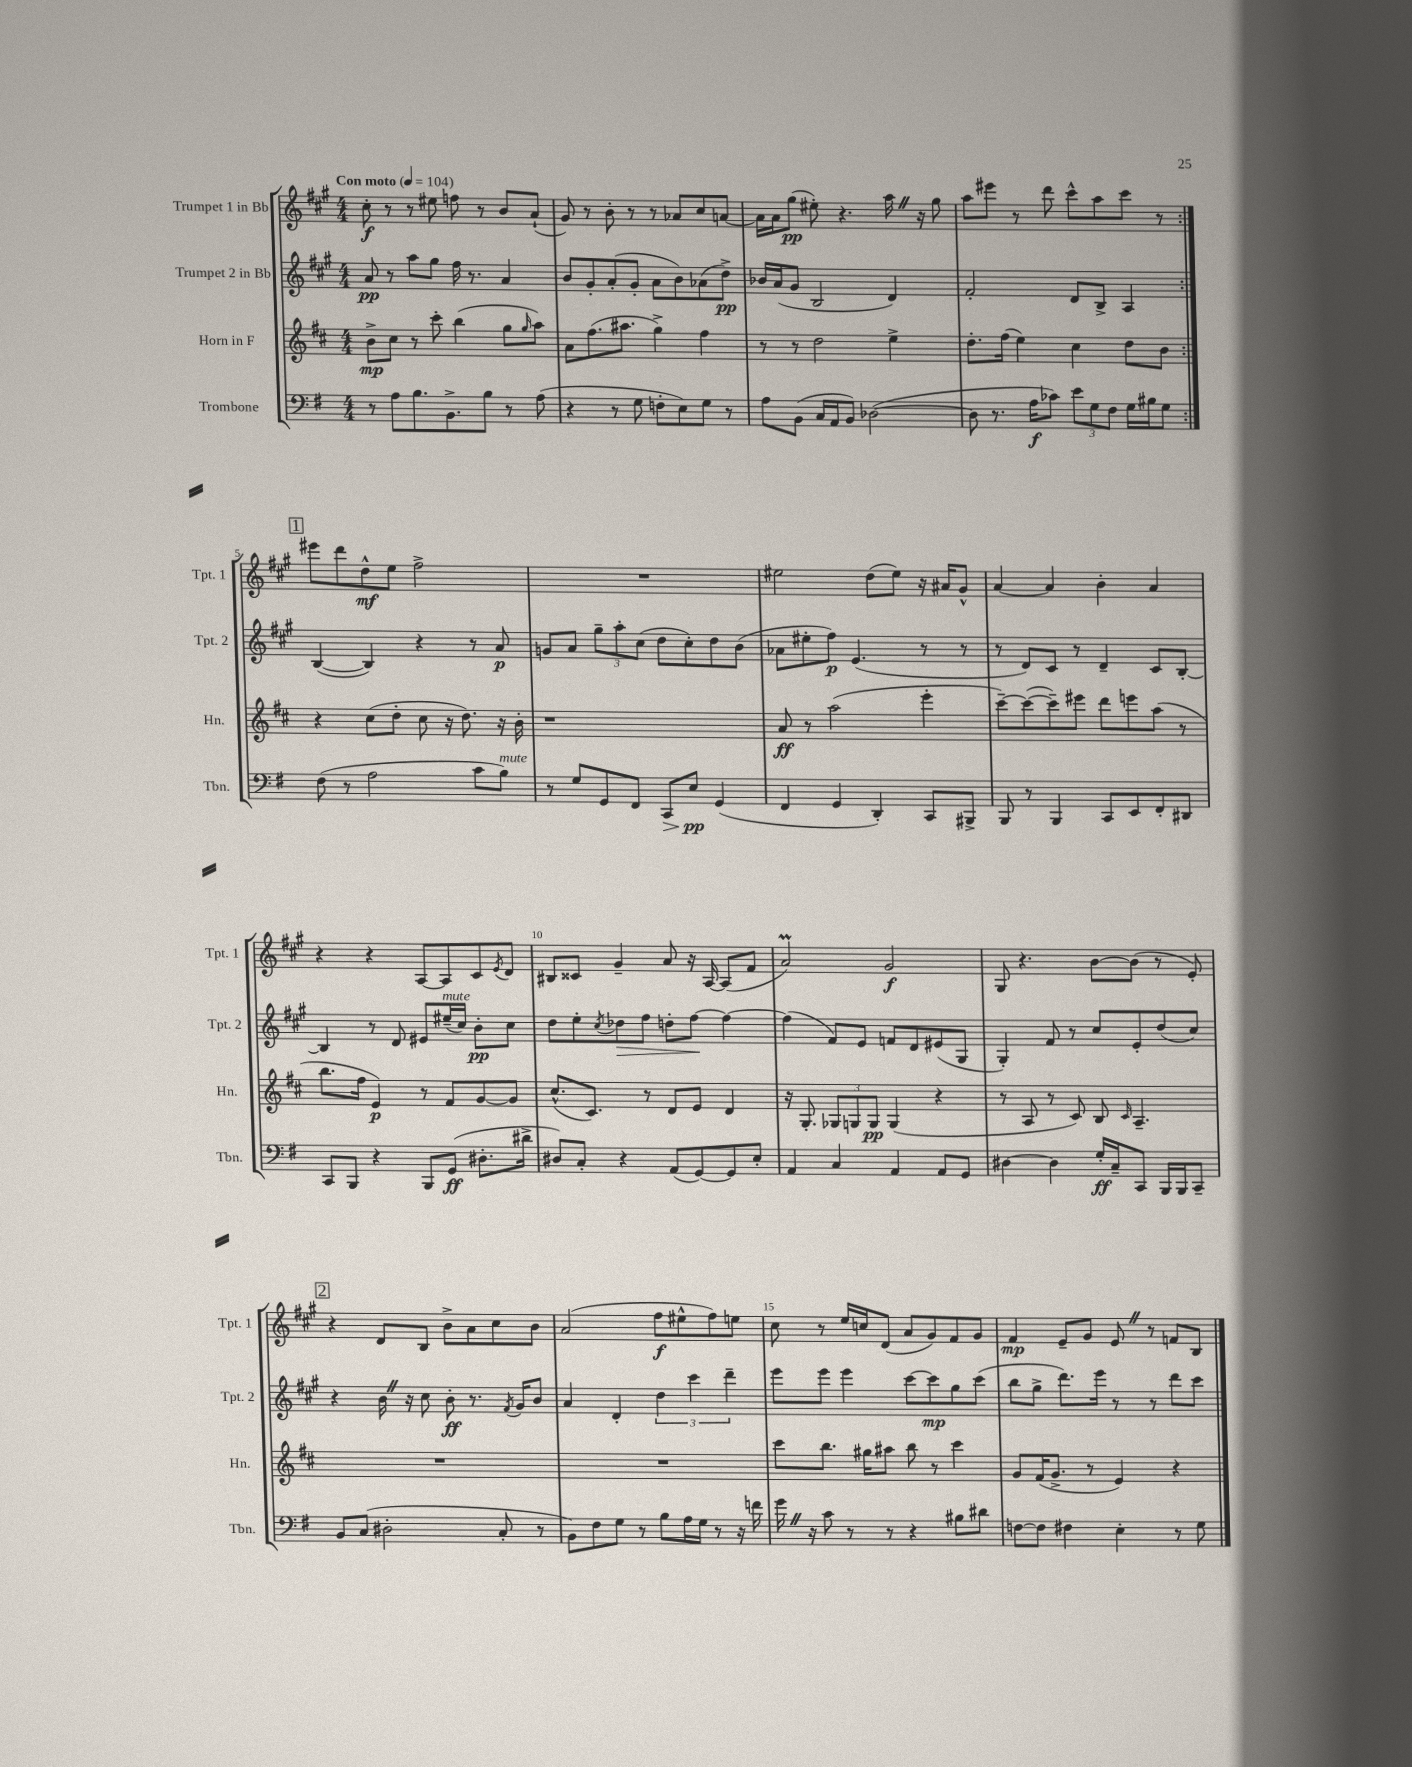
<<
\new StaffGroup <<
\new Staff = "s0" \with { instrumentName = "Trumpet 1 in Bb" shortInstrumentName = "Tpt. 1" } {
    \clef treble \key a \major \numericTimeSignature \time 4/4 \tempo "Con moto" 4 = 104
    \repeat volta 2 { cis''8-.\f r8 r8 eis''8 f''8 r8 b'8 a'8-!( |
    gis'8) r8 b'8-. r8 r8 aes'8 cis''8 a'8~ |
    a'16 a'16 gis''8\pp( eis''8-.) r4. a''16 \once \override BreathingSign.text = \markup { \musicglyph "scripts.caesura.straight" } \breathe r16 gis''8 |
    a''8 eis'''8 r8 d'''8 cis'''8-^ a''8 cis'''8 r8 | }
    \mark \markup { \box "1" } eis'''8 d'''8 d''8-^\mf e''8 fis''2-> |
    R1 |
    eis''2 d''8( eis''8) r16 ais'16 gis'8-^ |
    a'4~ a'4 b'4-. a'4 |
    r4 r4 a8~ a8 cis'8 \acciaccatura { e'8 } d'8 |
    bis8 cisis'8 gis'4-- a'8 r16 a16~ a8( fis'8 |
    a'2\prall) gis'2\f |
    gis8 r4. b'8~ b'8( r8 e'8-.) |
    \mark \markup { \box "2" } r4 d'8 b8 b'8-> a'8 cis''8 b'8 |
    a'2( fis''8\f eis''8-^ fis''8) e''8 |
    cis''8 r8 e''16 c''16 d'8( a'8 gis'8) fis'8 gis'8 |
    fis'4\mp e'8-- gis'8 e'8 \once \override BreathingSign.text = \markup { \musicglyph "scripts.caesura.straight" } \breathe r8 f'8 b8 \bar "|." |
}
\new Staff = "s1" \with { instrumentName = "Trumpet 2 in Bb" shortInstrumentName = "Tpt. 2" } {
    \clef treble \key a \major \numericTimeSignature \time 4/4
    \repeat volta 2 { a'8\pp r8 a''8 gis''8 fis''16 r8. a'4 |
    b'8 gis'8-. a'8-.( gis'8-. a'8 b'8) aes'8( d''8->\pp) |
    bes'16 a'16( gis'8 b2 d'4) |
    fis'2-. d'8 b8-> a4 | }
    \mark \markup { \box "1" } b4~( b4) r4 r8 a'8\p |
    g'8 a'8 \tuplet 3/2 { gis''8-- a''8-. cis''8( } d''8 cis''8-.) d''8 b'8( |
    aes'8 eis''8-. fis''8\p) e'4.( r8 r8 |
    r8 d'8) cis'8 r8 d'4-- cis'8 b8~-. |
    b4 r8 d'8 eis'8 eis''16--^\markup { \italic "mute" }( cis''16) b'8-.\pp cis''8 |
    d''8 e''8-. \acciaccatura { cis''8 } des''8\> fis''8 d''8-. fis''8~\! fis''4~ |
    fis''4( fis'8) e'8 f'8 d'8 eis'8( gis8 |
    gis4-.) fis'8 r8 cis''8 e'8-. d''8( cis''8) |
    \mark \markup { \box "2" } r4 b'16 \once \override BreathingSign.text = \markup { \musicglyph "scripts.caesura.straight" } \breathe r16 cis''8 b'8-.\ff r8. \acciaccatura { fis'8 } gis'16 b'8 |
    a'4 d'4-. \tuplet 3/2 { d''4 cis'''4 d'''4-- } |
    e'''8 e'''8 e'''4 cis'''8~ cis'''8\mp gis''8 cis'''8( |
    b''8 gis''8-> d'''8.) e'''16 r8 r8 d'''8 cis'''8 \bar "|." |
}
\new Staff = "s2" \with { instrumentName = "Horn in F" shortInstrumentName = "Hn." } {
    \clef treble \key d \major \numericTimeSignature \time 4/4
    \repeat volta 2 { b'8->\mp cis''8 r8 cis'''8-. b''4( g''8 \grace { g''16 } a''8) |
    a'8 fis''8.( ais''8. g''4->) fis''4 |
    r8 r8 d''2 e''4-> |
    d''8.-. fis''16( e''4) cis''4 d''8 b'8 | }
    \mark \markup { \box "1" } r4 cis''8( d''8-. cis''8 r16 d''8.) r16 b'16-. |
    r1 |
    a'8\ff r8 a''2( e'''4-. |
    cis'''8~--) cis'''8~( cis'''8--) eis'''8 d'''8 e'''8 a''8( r8 |
    b''8. fis''16 e'4\p) r8 fis'8 g'8~ g'8 |
    cis''8.-^( cis'8.) r8 d'8 e'8 d'4 |
    r16 g8.-. \tuplet 3/2 { ges8 g8 g8\pp } g4( r4 |
    r8 a8 r8 cis'8) b8 \grace { cis'16 } a4.-- |
    \mark \markup { \box "2" } R1 |
    R1 |
    cis'''8 b''8. gis''16 ais''8 b''8 r8 cis'''4 |
    g'8 fis'16( g'8.-> r8 e'4) r4 \bar "|." |
}
\new Staff = "s3" \with { instrumentName = "Trombone" shortInstrumentName = "Tbn." } {
    \clef bass \key g \major \numericTimeSignature \time 4/4
    \repeat volta 2 { r8 a8 b8. b,8.-> b8 r8 a8( |
    r4 r8 g8 f8-. e8) g8 r8 |
    a8 b,8( c16 a,16 b,8) des2~( |
    des8 r8. a16\f ces'8) \tuplet 3/2 { e'8 g8 fis8 } g16 bis16 g8 | }
    \mark \markup { \box "1" } fis8( r8 a2 c'8 b8^\markup { \italic "mute" }) |
    r8 g8 g,8 fis,8 c,8\> e8\pp\! g,4( |
    fis,4 g,4 d,4-.) c,8 bis,,8-> |
    b,,8 r8 b,,4 c,8 e,8 fis,8-. dis,8 |
    c,8 b,,8 r4 b,,8 g,8\ff( dis8.-. dis'16-> |
    dis8) c8-. r4 a,8( g,8~) g,8 e8-. |
    a,4 c4 a,4 a,8 g,8 |
    dis4~ dis4 g16-.\ff c16-- c,8 b,,16 b,,16 c,8-- |
    \mark \markup { \box "2" } b,8 c8( dis2-. c8-. r8 |
    b,8) fis8 g8 r8 b8 a16 g16 r8 r16 f'16 |
    g'16 \once \override BreathingSign.text = \markup { \musicglyph "scripts.caesura.straight" } \breathe r16 c'8 r8 r8 r4 bis8 dis'8 |
    f8~ f8 fis4 e4-. r8 g8 \bar "|." |
}
>>
>>
\layout { \context { \Score \override BarNumber.break-visibility = ##(#f #t #t) barNumberVisibility = #(every-nth-bar-number-visible 5) } }
